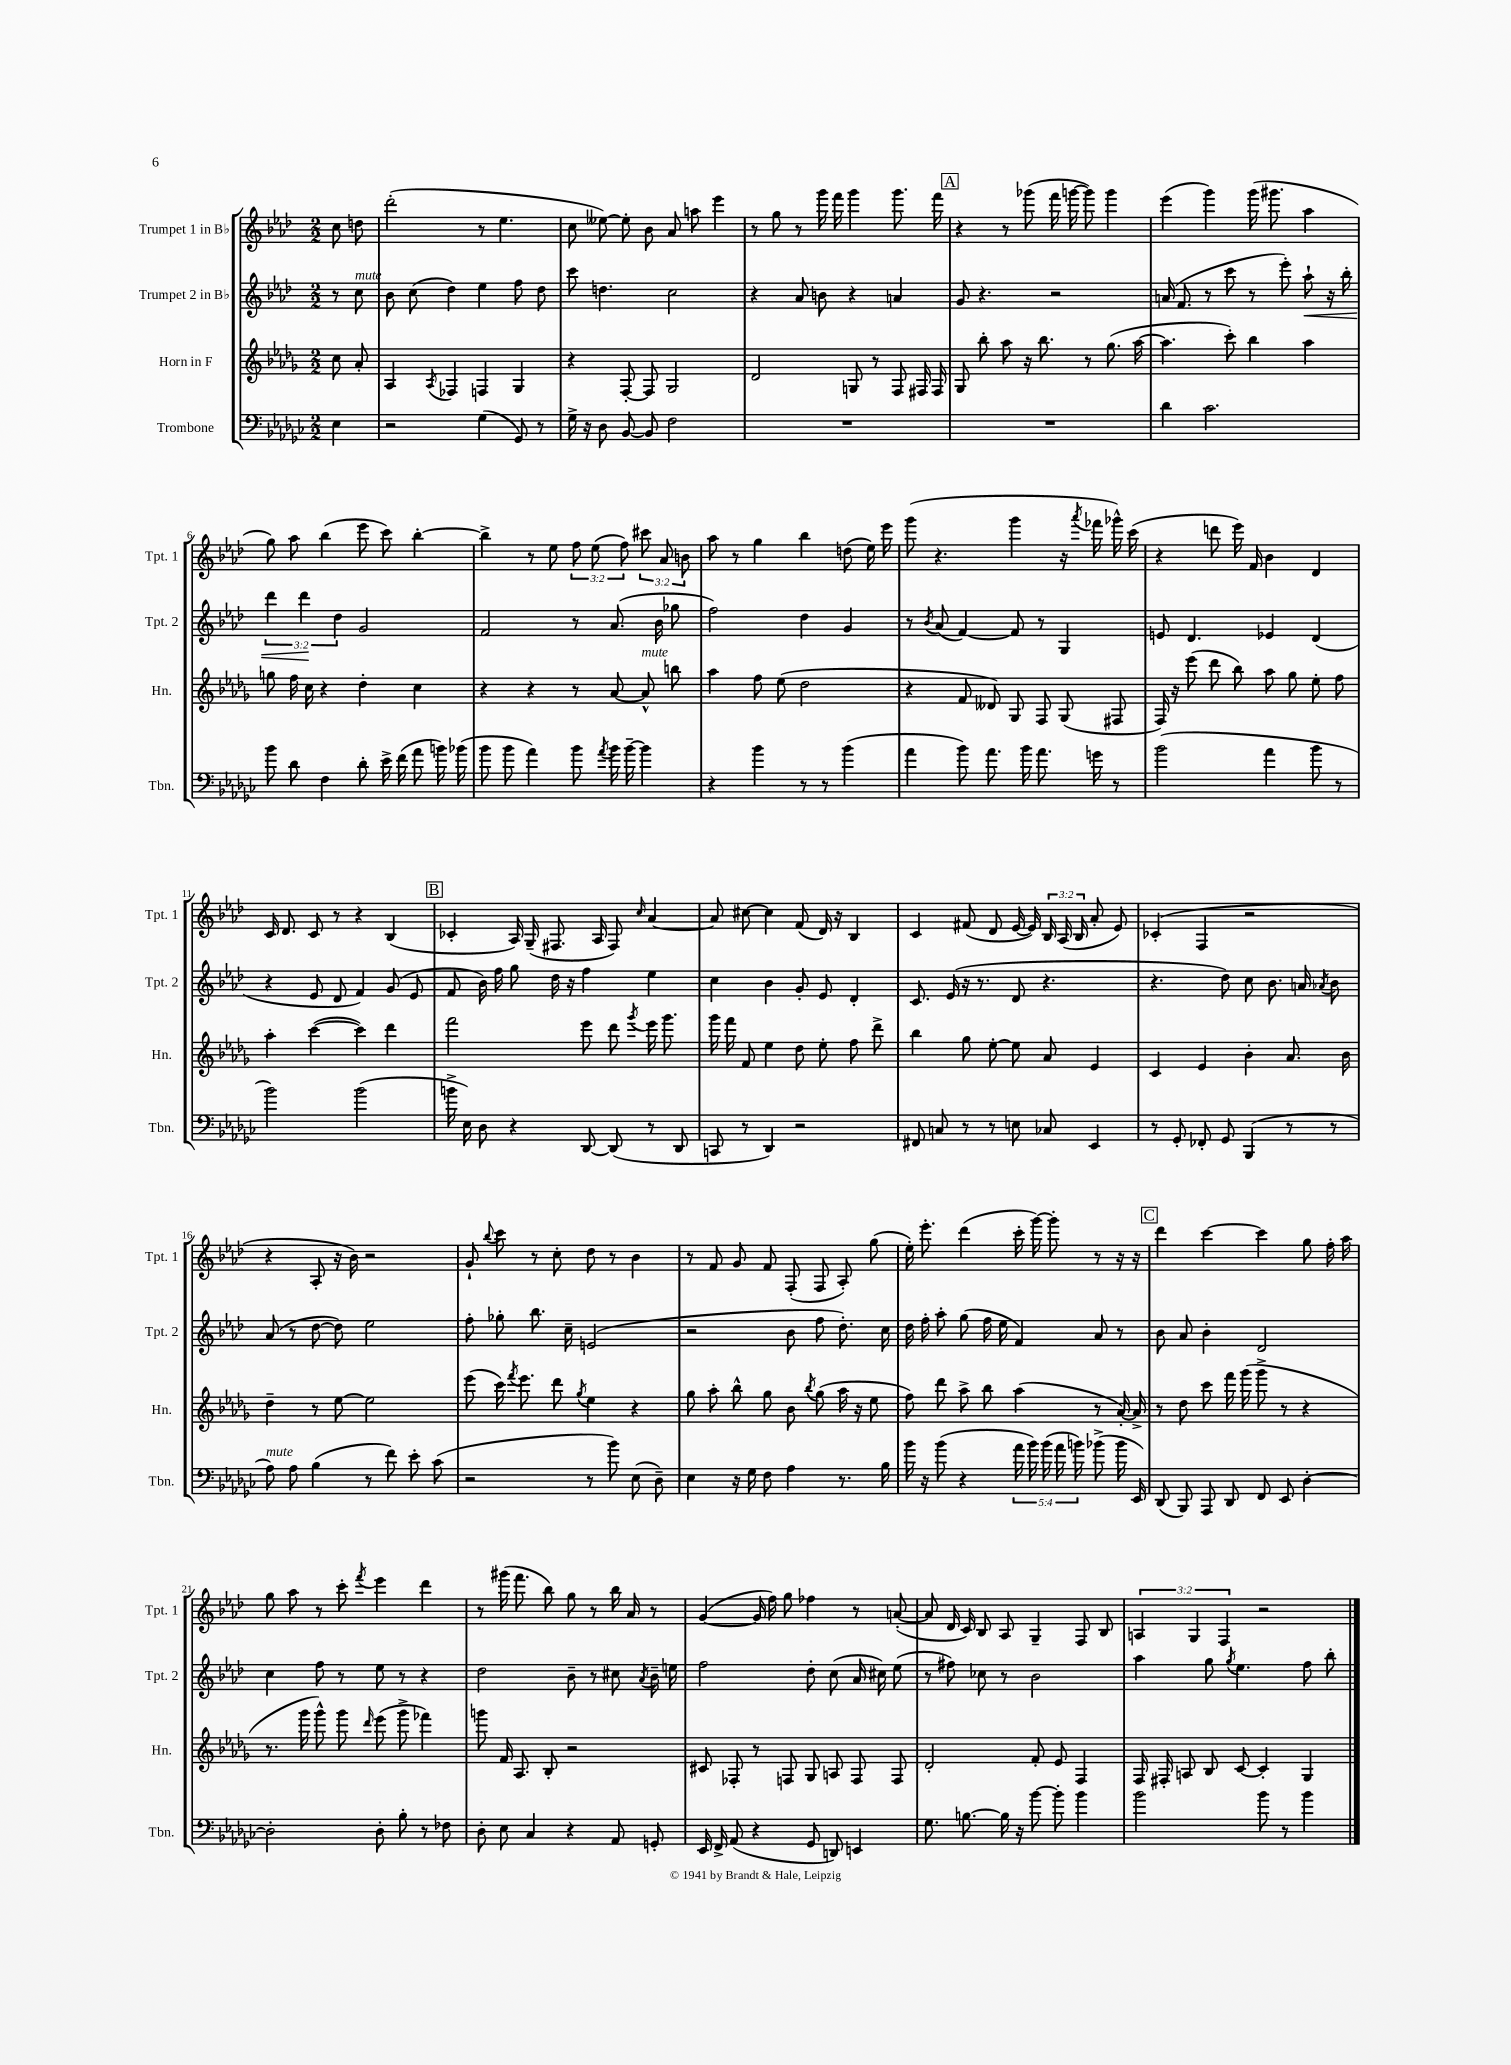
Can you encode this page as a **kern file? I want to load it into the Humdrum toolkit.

**kern	**kern	**kern	**kern
*staff4	*staff3	*staff2	*staff1
*clefF4	*clefG2	*clefG2	*clefG2
*k[b-e-a-d-g-c-]	*k[b-e-a-d-g-]	*k[b-e-a-d-]	*k[b-e-a-d-]
*M2/2	*M2/2	*M2/2	*M2/2
4E-	8cc	8r	8cc
.	8a-'	8cc	8dd
=	=	=	=
2r	4A-	8b-	(2ddd-'
.	.	(8cc	.
.	8qA-	.	.
.	4F-	4dd-)	.
(4G-	4F	4ee-	8r
.	.	.	4.ee-
8GG-)	4G-	8ff	.
8r	.	8dd-	.
=	=	=	=
16G-^	4r	8ccc	8cc
16r	.	.	.
8D-	.	4.dd	[8ee--)
[8BB-	[8F'	.	8ee--']
8BB-]	8F]	.	8b-
2F	2G-	2cc	8a-
.	.	.	8aa
.	.	.	4eee-
=	=	=	=
1r	2d-	4r	8r
.	.	.	8gg
.	.	8a-	8r
.	.	8b	16ggg
.	.	.	16fff
.	8G	4r	4ggg
.	8r	.	.
.	8F	4a	8.ggg
.	16F#	.	.
.	16F#	.	16fff
=	=	=	=
1r	8G-	8g	4r
.	8bb-'	4.r	.
.	8aa-	.	8r
.	16r	.	(8ggg-
.	8.bb-	.	.
.	.	2r	16fff
.	.	.	[16ggg
.	8r	.	8ggg])
.	(8.gg-	.	4ggg
.	[16aa-	.	.
=	=	=	=
4d-	4.aa-]	(16a	(4eee-
.	.	8.f	.
2.c-	.	8r	4ggg)
.	8ccc')	8ccc	.
.	4bb-	8r	(16ggg
.	.	.	8.ggg#
.	.	8eee-')	.
.	4aa-	8aa-`	4aa-
.	.	16r	.
.	.	16bb-'	.
=	=	=	=
8b-	8gg	6ddd-	8gg)
8d-	16ff	.	8aa-
.	.	6ddd-	.
.	16cc	.	.
4F	4r	.	(4bb-
.	.	6dd-	.
8d-'	4dd-'	2g	8eee-
16e-^	.	.	8ccc)
(16f	.	.	.
8a-	4cc	.	[4bb-'
16b)	.	.	.
(16b-	.	.	.
=	=	=	=
8b-	4r	2f	4bb-^]
8b-	.	.	.
4a-)	4r	.	8r
.	.	.	8ee-
8b-	8r	8r	12ff
.	.	.	(12ee-
8qa-	.	.	.
16b-	[8a-	(8.a-	.
.	.	.	12ff)
[16b-~	.	.	.
4b-]	8a-^^]	.	12ccc#
.	.	16b-	.
.	.	.	12a-
.	8bb	8gg-	.
.	.	.	12b
=	=	=	=
4r	4aa-	2ff)	8aa-
.	.	.	8r
4b-	8ff	.	4gg
.	(8ee-	.	.
8r	2dd-	4dd-	4bb-
8r	.	.	.
(4b-	.	4g	(8dd
.	.	.	16ee-)
.	.	.	16eee-
=	=	=	=
4a-	4r	8r	(8ggg
.	.	8qb-	.
.	.	(8a-	4.r
8b-)	8f	[4f)	.
8.a-	8d--)	.	.
.	8G-	8f]	4ggg
16b-	.	.	.
8.a-	8F	8r	.
.	(8G-	4G	16r
.	.	.	8qaaa-
16g	.	.	16fff-
8r	8F#	.	16ggg-^^)
.	.	.	(16ccc
=	=	=	=
(2b-	16F)	8e	4r
.	16r	.	.
.	(8eee-	4.d-	.
.	8ddd-	.	8ddd
.	8bb-)	.	16eee-)
.	.	.	16f
4a-	8aa-	4e-	4b-
.	8gg-	.	.
8b-	8ee-'	(4d-	4d-
8r	8ff	.	.
=	=	=	=
2b-)	4aa-'	4r	16c
.	.	.	8.d-
.	([4ccc	8e-	8c
.	.	8d-	8r
(2b-	4ccc])	4f)	4r
.	4ddd-	(8g	(4B-
.	.	8e-	.
=	=	=	=
16b^	2fff	8f	4c-'
16E-)	.	.	.
8D-	.	16b-)	.
.	.	16ff	.
4r	.	8gg	16A-)
.	.	.	(16G~
.	.	16dd-	8.F#
.	.	16r	.
[8DD-	8eee-	4ff	.
.	.	.	16A-
(8DD-]	8ddd-	.	8F#)
.	8qggg-	.	16qqcc
8r	16eee-	4ee-	[4a-
.	8.ggg-	.	.
8DD-	.	.	.
=	=	=	=
8CC	16ggg-	4cc	8a-]
.	16fff	.	.
8r	8f	.	[8cc#
4DD-)	4ee-	4b-	4cc#]
2r	8dd-	8g'	(8f
.	8ee-'	8e-	16d-)
.	.	.	16r
.	8ff	4d-'	4B-
.	8ddd-^	.	.
=	=	=	=
8FF#	4bb-	8.c	4c
8C	.	.	.
.	.	(16e-	.
8r	8gg-	16r	(8f#
.	.	8.r	.
8r	[8ee-'	.	8d-
8E	8ee-]	8d-	[16e-
.	.	.	16e-])
8C-	8a-	4.r	24B-
.	.	.	(24A-
.	.	.	24B-
4EE-	4e-	.	8a-'
.	.	.	8e-)
=	=	=	=
8r	4c	4.r	(4c-'
8GG-'	.	.	.
8FF-'	4e-	.	4F
8GG-	.	8dd-)	.
(4BBB-	4b-'	8cc	2r
.	.	8.b-	.
8r	8.a-	.	.
.	.	16a	.
.	.	8qa-	.
8r	.	8b-	.
.	16b-	.	.
=	=	=	=
8A-)	4dd-~	(8a-	4r
8A-	.	8r	.
(4B-	8r	[8dd-	8A-'
.	[8ee-	8dd-])	16r
.	.	.	16b-)
8r	2ee-]	2ee-	2r
8f)	.	.	.
8e-'	.	.	.
(8c-	.	.	.
=	=	=	=
2r	(8eee-	8ff'	8g`
.	.	.	8qqbb-
.	16ccc)	8gg-'	8ccc
.	8qfff	.	.
.	8.eee-	.	.
.	.	8.bb-	8r
.	8ddd-	.	8cc'
.	.	16cc~	.
.	8qgg-	.	.
8r	4ee-	(2e	8dd-
8b-)	.	.	8r
(8E-	4r	.	4b-
8D-~)	.	.	.
=	=	=	=
4E-	8gg-	2r	8r
.	8aa-'	.	8f
16r	8bb-^^	.	8g
16G-	.	.	.
8F	8gg-	.	8f
4A-	8b-	8b-	(8F'
.	8qbb-	.	.
.	(8gg-	8ff	8F
8.r	16aa-	8.dd-')	8A-')
.	16r	.	.
.	8ee-	.	(8gg
16B-	.	16cc	.
=	=	=	=
16b-	8ff)	16dd-	16ee-')
16r	.	16ff'	8.eee-'
(8b-	8ddd-	8aa-'	.
4r	8aa-^	(8gg	(4ddd-
.	8bb-	16ff	.
.	.	16ee-	.
20a-	(4aa-	4f)	16ccc'
20b-)	.	.	.
.	.	.	[16ggg)
(20b-	.	.	.
.	.	.	8ggg']
20a-	.	.	.
20b)	.	.	.
(8b-^	8r	8a-	8r
16b-	[16a-')	8r	16r
16EE-)	16a-^]	.	16r
=	=	=	=
(8DD-	8r	8b-	4ddd-
8BBB-)	8dd-	8a-	.
8AAA-	8ccc	4b-'	[4ccc
8DD-	16fff	.	.
.	(16ggg-	.	.
8FF	8ggg-^	2d-	4ccc]
8EE-	8r	.	.
[4D-'	4r	.	8gg
.	.	.	16ff'
.	.	.	16aa-
=	=	=	=
2D-']	8.r	4cc	8gg
.	.	.	8aa-
.	16ggg-	.	.
.	8ggg-^^)	8ff	8r
.	8ggg-	8r	8ccc'
.	16qqddd-	.	8qfff
8D-'	(8eee-	8ee-	4eee-
8B-'	8ggg-^	8r	.
8r	4fff-)	4r	4ddd-
8F-	.	.	.
=	=	=	=
8D-'	8ggg	2dd-	8r
8E-	16f	.	(16ggg#
.	8.A-	.	8.fff
4C-	.	.	.
.	8B-'	.	8bb-)
4r	2r	8b-~	8gg
.	.	8r	8r
8AA-	.	8cc#	16bb-
.	.	.	16a-
.	.	8qa-	.
8GG'	.	16b-~	8r
.	.	16ee	.
=	=	=	=
16EE-	8c#	2ff	([4g
16FF^	.	.	.
(8AA-	8F-'	.	.
4r	8r	.	16g]
.	.	.	16ff)
.	8F	.	8gg
8GG-	8G-	8dd-'	4ff-
8DD)	8A	(8cc	.
4EE	8F	16a-	8r
.	.	16cc#)	.
.	8F	(8ee-	([8a'
=	=	=	=
8.G-	2d-'	8r	8a]
.	.	8ff#)	16d-
[8.B	.	.	16c)
.	.	8cc-	8B-
16B]	.	8r	8A-
16r	.	.	.
[8b-	8f'	2b-	4G~
8b-']	8e-	.	.
4b-	4F	.	8F
.	.	.	8B-
=	=	=	=
2b-	16F	4aa-	6A
.	16F#'	.	.
.	8A	.	.
.	.	.	6G
.	8B-	8gg	.
.	.	.	6F
.	.	8qgg	.
.	[8c	4.ee-	.
8b-	4c']	.	2r
8r	.	.	.
4b-	4G-	8ff	.
.	.	8bb-'	.
==	==	==	==
*-	*-	*-	*-
